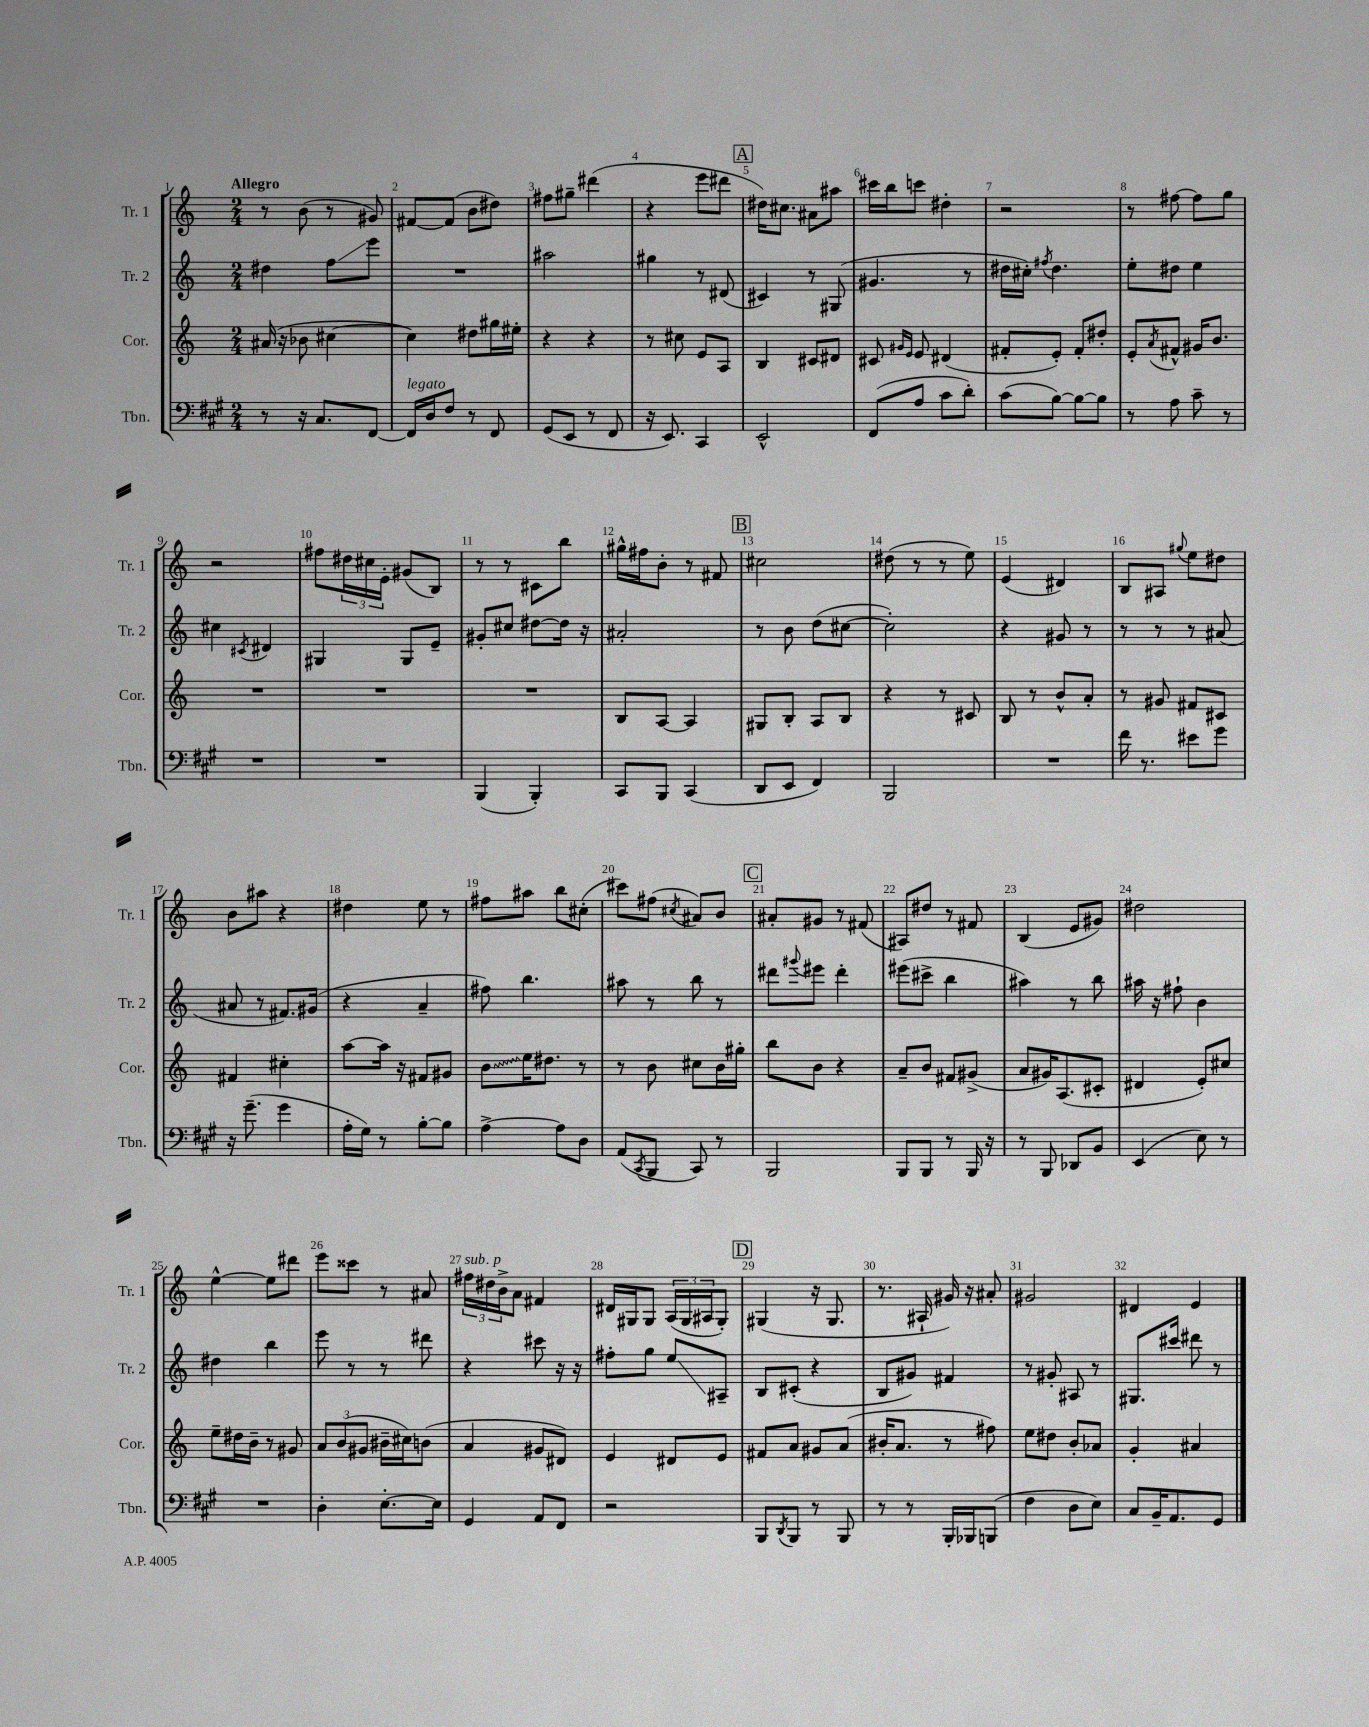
<<
\new StaffGroup <<
\new Staff = "s0" \with { instrumentName = "Tr. 1" shortInstrumentName = "Tr. 1" } {
    \clef treble \key c \major \numericTimeSignature \time 2/4 \tempo "Allegro"
    r8 b'8( r8 gis'8) |
    fis'8~ fis'8( b'8 dis''8) |
    fis''8 gis''8-- dis'''4( |
    r4 e'''8 dis'''8 |
    \mark \markup { \box "A" } dis''16) cis''8. ais'8 ais''8 |
    cis'''16 b''16 c'''8 dis''4-. |
    r2 |
    r8 fis''8~ fis''8 g''8 |
    r2 |
    fis''8 \tuplet 3/2 { dis''16 cis''16 e'16-. } gis'8( b8) |
    r8 r8 cis'8 b''8 |
    gis''16-^ fis''16 b'8-. r8 fis'8 |
    \mark \markup { \box "B" } cis''2 |
    dis''8( r8 r8 e''8) |
    e'4( dis'4) |
    b8 ais8 \appoggiatura { gis''8 } e''8 dis''8 |
    b'8 ais''8 r4 |
    dis''4 e''8 r8 |
    fis''8 ais''8 b''8 cis''8-.( |
    cis'''8) fis''8( \acciaccatura { cis''8 } ais'8) b'8 |
    \mark \markup { \box "C" } ais'8-. gis'8 r8 fis'8( |
    ais8) dis''8 r8 fis'8 |
    b4( e'8 gis'8) |
    dis''2 |
    e''4~-^ e''8 dis'''8 |
    e'''8 cisis'''8 r8 ais'8 |
    \tuplet 3/2 { fis''16^\markup { \italic "sub. p" } dis''16 b'16-> } a'8 fis'4 |
    dis'16 gis16 gis8 \tuplet 3/2 { a16( gis16 ais16 } gis8-.) |
    \mark \markup { \box "D" } gis4( r16 gis8. |
    r8. ais16-! gis'16) r16 ais'8-. |
    gis'2 |
    dis'4 e'4 \bar "|." |
}
\new Staff = "s1" \with { instrumentName = "Tr. 2" shortInstrumentName = "Tr. 2" } {
    \clef treble \key c \major \numericTimeSignature \time 2/4
    dis''4 f''8\glissando e'''8 |
    R2 |
    ais''2 |
    gis''4 r8 dis'8( |
    \mark \markup { \box "A" } cis'4) r8 gis8( |
    gis'4. r8 |
    dis''16 cis''16-.) \acciaccatura { fis''8 } dis''4. |
    e''8-. dis''8 e''4 |
    cis''4 \acciaccatura { cis'8 } dis'4 |
    gis4 gis8 e'8-- |
    gis'8-. cis''8 dis''8~ dis''16 r16 |
    ais'2-. |
    \mark \markup { \box "B" } r8 b'8 d''8( cis''8~ |
    cis''2-.) |
    r4 gis'8 r8 |
    r8 r8 r8 ais'8( |
    ais'8 r8 fis'8.) gis'16( |
    r4 a'4-- |
    fis''8) b''4. |
    ais''8 r8 b''8 r8 |
    \mark \markup { \box "C" } dis'''8 \appoggiatura { gis'''8 } eis'''8 dis'''4-. |
    eis'''8( cis'''8-> b''4 |
    ais''4) r8 b''8 |
    ais''16 r16 fis''8-! b'4 |
    dis''4 b''4 |
    e'''8 r8 r8 dis'''8 |
    r4 cis'''8 r16 r16 |
    fis''8-. g''8 e''8\glissando ais8-- |
    \mark \markup { \box "D" } b8 cis'8-.( r4 |
    b8 gis'8) fis'4 |
    r8 gis'8-. ais8 r8 |
    gis8. cis'''16 dis'''8 r8 \bar "|." |
}
\new Staff = "s2" \with { instrumentName = "Cor." shortInstrumentName = "Cor." } {
    \clef treble \key c \major \numericTimeSignature \time 2/4
    ais'16( r16 bes'8 cis''4~ |
    cis''4) dis''8 gis''16 eis''16-. |
    r4 r4 |
    r8 cis''8 e'8 a8 |
    \mark \markup { \box "A" } b4 cis'8 dis'8 |
    cis'8 \grace { gis'16 e'16 } e'8 dis'4( |
    fis'8-. e'8-.) fis'8-. dis''8-. |
    e'8-. \acciaccatura { a'8 } fis'8-^ gis'16 b'8. |
    R2 |
    R2 |
    R2 |
    b8 a8~ a4 |
    \mark \markup { \box "B" } gis8 b8-. a8 b8 |
    r4 r8 cis'8 |
    b8 r8 b'8-^ a'8-. |
    r8 gis'8 fis'8 cis'8 |
    fis'4 cis''4-. |
    a''8~ a''16 r16 fis'8 gis'8 |
    \once \override Glissando.style = #'zigzag b'8\glissando e''16 dis''8. r8 |
    r8 b'8 cis''8 b'16 gis''16-. |
    \mark \markup { \box "C" } b''8 b'8 r4 |
    a'8-- b'8 fis'8 gis'8->( |
    a'8 gis'16) a8.( cis'8-. |
    dis'4 e'8-.) cis''8 |
    e''8-- dis''16 b'16-- r8 gis'8 |
    \tuplet 3/2 { a'8 b'8( gis'8 } bis'16-- cis''16) b'8( |
    a'4 gis'8 dis'8) |
    e'4 dis'8 e'8 |
    \mark \markup { \box "D" } fis'8 a'8 gis'8 a'8( |
    bis'16-. a'8. r8 fis''8) |
    e''8 dis''8 b'8-. aes'8 |
    g'4-. ais'4 \bar "|." |
}
\new Staff = "s3" \with { instrumentName = "Tbn." shortInstrumentName = "Tbn." } {
    \clef bass \key a \major \numericTimeSignature \time 2/4
    r8 r16 cis8. fis,8~ |
    fis,16^\markup { \italic "legato" } d16 fis8 r8 fis,8 |
    gis,8( e,8 r8 fis,8 |
    r16 e,8.) cis,4 |
    \mark \markup { \box "A" } e,2-^ |
    fis,8( a8 cis'8 d'8-.) |
    cis'8( b8~) b8~ b8 |
    r8 a8 cis'8-- r8 |
    R2 |
    R2 |
    b,,4( b,,4-.) |
    cis,8 b,,8 cis,4( |
    \mark \markup { \box "B" } d,8 e,8 fis,4) |
    b,,2 |
    R2 |
    fis'16 r8. eis'8 gis'8 |
    r16 gis'8.--( gis'4 |
    a16-. gis16) r8 b8~-. b8 |
    a4~-> a8 d8 |
    a,8( \acciaccatura { cis,8 } b,,8 cis,8) r8 |
    \mark \markup { \box "C" } b,,2 |
    b,,8 b,,8 r8 b,,16 r16 |
    r8 b,,8 des,8 b,8 |
    e,4( e8) r8 |
    R2 |
    d4-. e8.~-. e16 |
    gis,4 a,8 fis,8 |
    r2 |
    \mark \markup { \box "D" } b,,8 \acciaccatura { d,8 } b,,8 r8 b,,8 |
    r8 r8 b,,16-. bes,,16 b,,8( |
    fis4 d8 e8) |
    cis8 b,16-- a,8. gis,8 \bar "|." |
}
>>
>>
\layout { \context { \Score \override BarNumber.break-visibility = ##(#f #t #t) barNumberVisibility = #all-bar-numbers-visible } }
